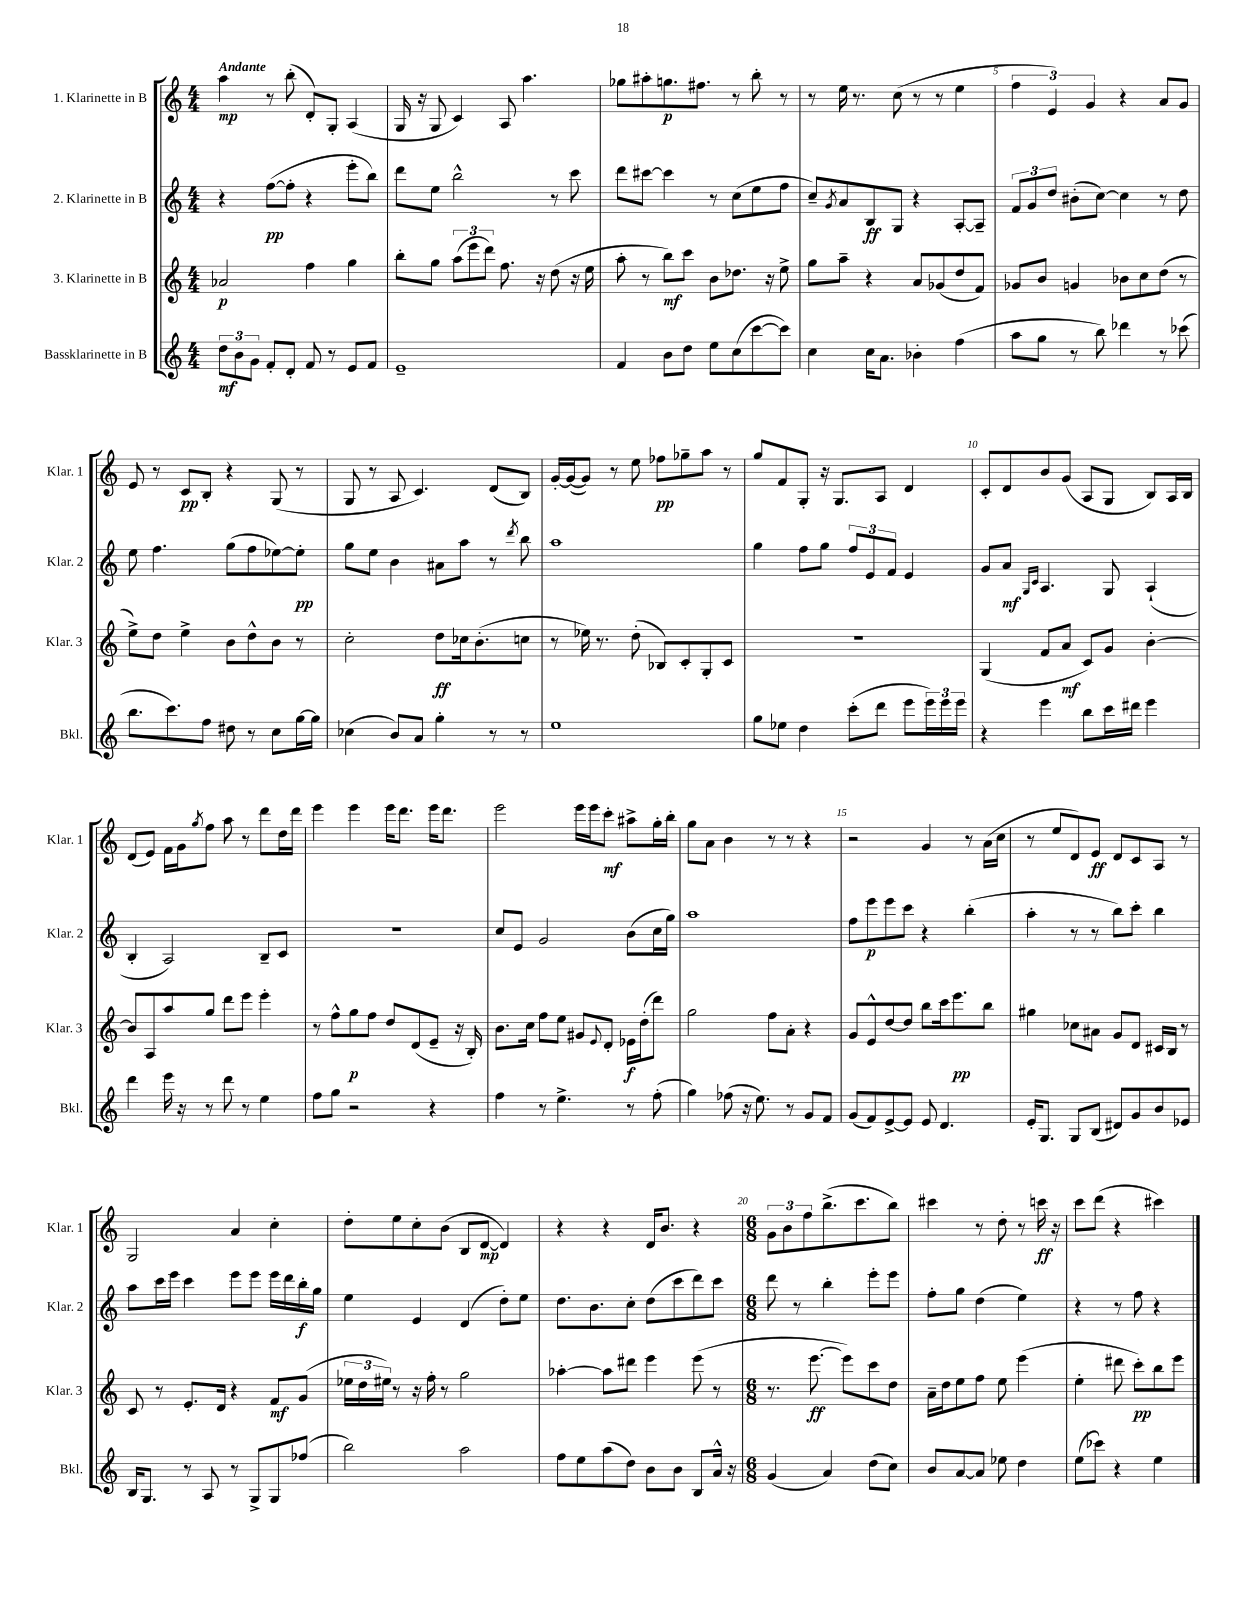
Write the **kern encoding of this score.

**kern	**dynam	**kern	**dynam	**kern	**dynam	**kern	**dynam
*part4	*part4	*part3	*part3	*part2	*part2	*part1	*part1
*staff4	*staff4	*staff3	*staff3	*staff2	*staff2	*staff1	*staff1
*I"Bassklarinette in B	*	*I"3. Klarinette in B	*	*I"2. Klarinette in B	*	*I"1. Klarinette in B	*
*I'Bkl.	*	*I'Klar. 3	*	*I'Klar. 2	*	*I'Klar. 1	*
*clefG2	*	*clefG2	*	*clefG2	*	*clefG2	*
*k[]	*	*k[]	*	*k[]	*	*k[]	*
*M4/4	*	*M4/4	*	*M4/4	*	*M4/4	*
=1	=1	=1	=1	=1	=1	=1	=1
!	!	!	!	!	!	!LO:TX:a:B:t=Andante	!
12dd\L	mf	2a-X/	p	4r	.	4aa\	mp
12b\	.	.	.	.	.	.	.
12g\J	.	.	.	.	.	.	.
8f'/L	.	.	.	([8ff\L	pp	8r	.
8d'/J	.	.	.	8ff'\J]	.	(8bb'\	.
8f/	.	4ff\	.	4r	.	8d'/L)	.
8r	.	.	.	.	.	8G'/J	.
8e/L	.	4gg\	.	8eee'\L	.	(4A/	.
8f/J	.	.	.	8bb\J)	.	.	.
=2	=2	=2	=2	=2	=2	=2	=2
1e~	.	8bb'\L	.	8ddd\L	.	16G/	.
.	.	.	.	.	.	16r	.
.	.	8gg\J	.	8ee\J	.	8G/	.
.	.	(12aa\L	.	2bb^^\	.	4c/)	.
.	.	12eee\	.	.	.	.	.
.	.	12ddd\J)	.	.	.	.	.
.	.	8.ff\	.	.	.	8A/	.
.	.	.	.	.	.	4.aa\	.
.	.	16r	.	.	.	.	.
.	.	(8dd\	.	8r	.	.	.
.	.	16r	.	8ccc\	.	.	.
.	.	16ee\	.	.	.	.	.
=3	=3	=3	=3	=3	=3	=3	=3
4f/	.	8aa'\	.	8ddd\L	.	8gg-X\L	.
.	.	8r	.	[8ccc#X\J	.	8aa#X'\	.
8b\L	.	8bb\L)	mf	4ccc#\]	.	8.ggn\	p
8dd\J	.	8ccc\J	.	.	.	.	.
.	.	.	.	.	.	8.ff#X\J	.
8ee\L	.	8b\L	.	8r	.	.	.
(8cc\	.	8.dd-X\J	.	(8cc\L	.	8r	.
[8ccc\	.	.	.	8ee\	.	8bb'\	.
.	.	16r	.	.	.	.	.
8ccc\J])	.	8ee^\	.	8ff\J	.	8r	.
=4	=4	=4	=4	=4	=4	=4	=4
4cc\	.	8gg\L	.	8cc~/L)	.	8r	.
.	.	.	.	8qg/	.	.	.
.	.	8aa~\J	.	8a/	.	16ee\	.
.	.	.	.	.	.	8.r	.
16cc\KL	.	4r	.	8B/	ff	.	.
8.a\J	.	.	.	.	.	.	.
.	.	.	.	8G/J	.	(8cc\	.
4b-X'\	.	8a/L	.	4r	.	8r	.
.	.	(8g-X/	.	.	.	8r	.
(4ff\	.	8dd/	.	[8A'/L	.	4ee\	.
.	.	8f/J)	.	8A~/J]	.	.	.
=5	=5	=5	=5	=5	=5	=5	=5
8aa\L	.	8g-X/L	.	12f/L	.	6ff\	.
.	.	.	.	12g/	.	.	.
8gg\J	.	8b/J	.	.	.	.	.
.	.	.	.	12dd/J	.	6e/)	.
8r	.	4gn/	.	(8b#X'\L	.	.	.
.	.	.	.	.	.	6g/	.
8bb\)	.	.	.	[8cc\J)	.	.	.
4ddd-X\	.	8b-X\L	.	4cc\]	.	4r	.
.	.	8cc\	.	.	.	.	.
8r	.	(8dd\J	.	8r	.	8a/L	.
(8ccc-X\	.	8r	.	8dd\	.	8g/J	.
!!LO:LB:g=z
=6	=6	=6	=6	=6	=6	=6	=6
8.bb\L	.	8ee^\L)	.	8ee\	.	8e/	.
.	.	8dd\J	.	4.ff\	.	8r	.
8.ccc\)	.	.	.	.	.	.	.
.	.	4ee^\	.	.	.	8c/L	pp
8ff\J	.	.	.	.	.	8B'/J	.
8dd#X\	.	8b\L	.	(8gg\L	.	4r	.
8r	.	8dd^^\	.	8ff\	.	.	.
8cc\L	.	8b\J	.	[8ee-X\)	.	(8G/	.
[16gg\L	.	8r	.	8ee-'\J]	pp	8r	.
16gg\JJ]	.	.	.	.	.	.	.
=7	=7	=7	=7	=7	=7	=7	=7
(4cc-X\	.	2cc'\	.	8gg\L	.	8G/	.
.	.	.	.	8ee\J	.	8r	.
8b/L)	.	.	.	4b\	.	8A/	.
8a/J	.	.	.	.	.	4.c/)	.
4gg'\	.	8dd\L	ff	8a#X\L	.	.	.
.	.	16cc-X\k	.	8aa\J	.	.	.
.	.	(8.b'\	.	.	.	.	.
8r	.	.	.	8r	.	(8d/L	.
.	.	.	.	8qddd/	.	.	.
8r	.	8ccn\J	.	8bb\	.	8B/J)	.
=8	=8	=8	=8	=8	=8	=8	=8
1ee	.	8r	.	1aa	.	[16g'/LL	.
.	.	.	.	.	.	(16g/J_	.
.	.	16ee-X\)	.	.	.	8g/J])	.
.	.	8.r	.	.	.	.	.
.	.	.	.	.	.	8r	.
.	.	(8dd'\	.	.	.	8ee\	.
.	.	8B-X/L)	.	.	.	8ff-X\L	pp
.	.	8c'/	.	.	.	8gg-X~\	.
.	.	8G'/	.	.	.	8aa\J	.
.	.	8c/J	.	.	.	8r	.
=9	=9	=9	=9	=9	=9	=9	=9
8gg\L	.	1r	.	4gg\	.	8gg/L	.
8ee-X\J	.	.	.	.	.	8f/	.
4dd\	.	.	.	8ff\L	.	8G'/J	.
.	.	.	.	8gg\J	.	16r	.
.	.	.	.	.	.	8.G/L	.
(8ccc'\L	.	.	.	12ff/L	.	.	.
.	.	.	.	12e/	.	.	.
8ddd\J	.	.	.	.	.	8A/J	.
.	.	.	.	12f/J	.	.	.
8eee\L	.	.	.	4e/	.	4d/	.
24eee\L)	.	.	.	.	.	.	.
24eee\	.	.	.	.	.	.	.
24eee\JJ	.	.	.	.	.	.	.
=10	=10	=10	=10	=10	=10	=10	=10
4r	.	(4G/	.	8g/L	.	8c'/L	.
.	.	.	.	8a/J	mf	8d/	.
.	.	.	.	16qqG/LL	.	.	.
.	.	.	.	16qqc/JJ	.	.	.
4eee\	.	8f/L	.	4.A/	.	8b/	.
.	.	8a/J	mf	.	.	(8g/J	.
8bb\L	.	8c/L)	.	.	.	8A/L	.
16ccc\L	.	8g/J	.	8G/	.	8G/J	.
16ddd#X\JJ	.	.	.	.	.	.	.
4eee\	.	[4b'\	.	(4A`/	.	8B/L)	.
.	.	.	.	.	.	16A/L	.
.	.	.	.	.	.	16B/JJ	.
!!LO:LB:g=z
=11	=11	=11	=11	=11	=11	=11	=11
4ddd\	.	8b/L]	.	4B'/	.	(8d/L	.
.	.	8A/	.	.	.	8e/J)	.
16eee\	.	8aa/	.	2A/)	.	16f\LL	.
16r	.	.	.	.	.	16g\J	.
.	.	.	.	.	.	8qgg/	.
8r	.	8gg/J	.	.	.	8ff\J	.
8ddd\	.	8ddd\L	.	.	.	8aa\	.
8r	.	8eee\J	.	.	.	8r	.
4ee\	.	4eee'\	.	8B~/L	.	8ddd\L	.
.	.	.	.	8c/J	.	16dd\L	.
.	.	.	.	.	.	16ddd\JJ	.
=12	=12	=12	=12	=12	=12	=12	=12
8ff\L	.	8r	.	1r	.	4eee\	.
8gg\J	.	8ff^^\L	.	.	.	.	.
2r	.	8gg\	p	.	.	4eee\	.
.	.	8ff\J	.	.	.	.	.
.	.	8dd/L	.	.	.	16eee\KL	.
.	.	.	.	.	.	8.ddd\J	.
.	.	(8d/	.	.	.	.	.
4r	.	8e~/J	.	.	.	16eee\KL	.
.	.	.	.	.	.	8.ddd\J	.
.	.	16r	.	.	.	.	.
.	.	16B'/)	.	.	.	.	.
=13	=13	=13	=13	=13	=13	=13	=13
4ff\	.	8.b\L	.	8cc/L	.	2eee\	.
.	.	.	.	8e/J	.	.	.
.	.	16cc\Jk	.	.	.	.	.
8r	.	8ff\L	.	2g/	.	.	.
4.ee^\	.	8ee\J	.	.	.	.	.
.	.	8g#X/L	.	.	.	16eee\LL	.
.	.	.	.	.	.	16eee\J	.
.	.	8qqe/	.	.	.	.	.
.	.	8d'/J	.	.	.	8ccc'\J	mf
8r	.	16e-X\LL	f	(8b\L	.	8aa#X^\L	.
.	.	(16dd'\J	.	.	.	.	.
(8ff'\	.	8ddd\J)	.	16cc\L	.	16gg'\L	.
.	.	.	.	16gg\JJ)	.	16bb'\JJ	.
=14	=14	=14	=14	=14	=14	=14	=14
4gg\)	.	2gg\	.	1aa	.	8gg\L	.
.	.	.	.	.	.	8a\J	.
(8ff-X\	.	.	.	.	.	4b\	.
16r	.	.	.	.	.	.	.
8.ee\)	.	.	.	.	.	.	.
.	.	8ff\L	.	.	.	8r	.
8r	.	8a'\J	.	.	.	8r	.
8g/L	.	4r	.	.	.	4r	.
8f/J	.	.	.	.	.	.	.
=15	=15	=15	=15	=15	=15	=15	=15
(8g/L	.	8g/L	.	8ff\L	.	2r	.
8f/)	.	8e^^/	.	8eee\	p	.	.
[8e^/	.	[8dd/	.	8eee\	.	.	.
8e/J]	.	8dd/J]	.	8ccc\J	.	.	.
8e/	.	8bb\L	.	4r	.	4g/	.
4.d/	.	16ccc\k	.	.	.	.	.
.	.	8.eee\	pp	.	.	.	.
.	.	.	.	(4bb'\	.	8r	.
.	.	8bb\J	.	.	.	(16a\LL	.
.	.	.	.	.	.	16cc\JJ	.
=16	=16	=16	=16	=16	=16	=16	=16
16e'/KL	.	4gg#X\	.	4aa'\	.	8r	.
8.G/J	.	.	.	.	.	.	.
.	.	.	.	.	.	8ee/L	.
8G/L	.	8cc-X\L	.	8r	.	8d/)	.
(8B/J	.	8a#X\J	.	8r	.	8e/J	ff
8d#X/L)	.	8g/L	.	8bb\L)	.	8d/L	.
8g/	.	8d/J	.	8ccc'\J	.	8c/	.
8b/	.	16c#X/LL	.	4bb\	.	8A/J	.
.	.	16B/JJ	.	.	.	.	.
8e-X/J	.	8r	.	.	.	8r	.
!!LO:LB:g=z
=17	=17	=17	=17	=17	=17	=17	=17
16B/KL	.	8c/	.	8aa\L	.	2G/	.
8.G/J	.	.	.	.	.	.	.
.	.	8r	.	16ccc\L	.	.	.
.	.	.	.	16eee\JJ	.	.	.
8r	.	8.e'/L	.	4ccc\	.	.	.
8A/	.	.	.	.	.	.	.
.	.	16d/Jk	.	.	.	.	.
8r	.	4r	.	8eee\L	.	4a/	.
8G^/L	.	.	.	8eee\J	.	.	.
8G/	.	8f/L	mf	16eee\LL	.	4cc'\	.
.	.	.	.	16ddd\	.	.	.
(8ff-X/J	.	(8g/J	.	16bb'\	f	.	.
.	.	.	.	16gg\JJ	.	.	.
=18	=18	=18	=18	=18	=18	=18	=18
2bb\)	.	24ee-X\LL	.	4ee\	.	8dd'\L	.
.	.	24dd\	.	.	.	.	.
.	.	24ee#X\JJ)	.	.	.	.	.
.	.	8r	.	.	.	8ee\	.
.	.	16r	.	4e/	.	8cc'\	.
.	.	16ff'\	.	.	.	.	.
.	.	8r	.	.	.	(8b\J	.
2aa\	.	2gg\	.	(4d/	.	8B/L	.
.	.	.	.	.	.	[8d/J	mp
.	.	.	.	8dd'\L)	.	4d/])	.
.	.	.	.	8ee\J	.	.	.
=19	=19	=19	=19	=19	=19	=19	=19
8ff\L	.	[4aa-X'\	.	8.dd\L	.	4r	.
8ee\	.	.	.	.	.	.	.
.	.	.	.	8.b\	.	.	.
(8aa\	.	8aa-\L]	.	.	.	4r	.
8dd\J)	.	8ddd#X\J	.	8cc'\J	.	.	.
8b\L	.	4eee\	.	(8dd\L	.	16d/KL	.
.	.	.	.	.	.	8.b/J	.
8b\J	.	.	.	8ccc\	.	.	.
8B/L	.	(8eee\	.	8ddd\)	.	4r	.
16a^^/Jk	.	8r	.	8ccc\J	.	.	.
16r	.	.	.	.	.	.	.
=20	=20	=20	=20	=20	=20	=20	=20
*M6/8	*	*M6/8	*	*M6/8	*	*M6/8	*
(4g/	.	8.r	.	8ddd\	.	12g\L	.
.	.	.	.	.	.	12b\	.
.	.	.	.	8r	.	.	.
.	.	.	.	.	.	12ff\	.
.	.	[8.eee\	ff	.	.	.	.
4a/)	.	.	.	4bb'\	.	(8.bb^\	.
.	.	8eee\L])	.	.	.	.	.
.	.	.	.	.	.	8.ccc\	.
(8dd\L	.	8ccc\	.	8eee'\L	.	.	.
8cc\J)	.	8dd\J	.	8eee\J	.	8bb\J)	.
=21	=21	=21	=21	=21	=21	=21	=21
8b/L	.	16a~\LL	.	8ff'\L	.	4ccc#X\	.
.	.	16dd\J	.	.	.	.	.
[8a/	.	8ee\	.	8gg\J	.	.	.
8a/J]	.	8ff\J	.	(4dd\	.	8r	.
8ee-X\	.	8ee\	.	.	.	8dd'\	.
4dd\	.	(4eee\	.	4ee\)	.	8r	.
.	.	.	.	.	.	16cccn\	ff
.	.	.	.	.	.	16r	.
=22	=22	=22	=22	=22	=22	=22	=22
(8ee\L	.	4ee'\	.	4r	.	8ccc\L	.
8ccc-X\J)	.	.	.	.	.	(8ddd\J	.
4r	.	8ddd#X\	.	8r	.	4r	.
.	.	8ccc'\L)	pp	8ff\	.	.	.
4ee\	.	8bb\	.	4r	.	4ccc#X\)	.
.	.	8eee\J	.	.	.	.	.
==	==	==	==	==	==	==	==
*-	*-	*-	*-	*-	*-	*-	*-
